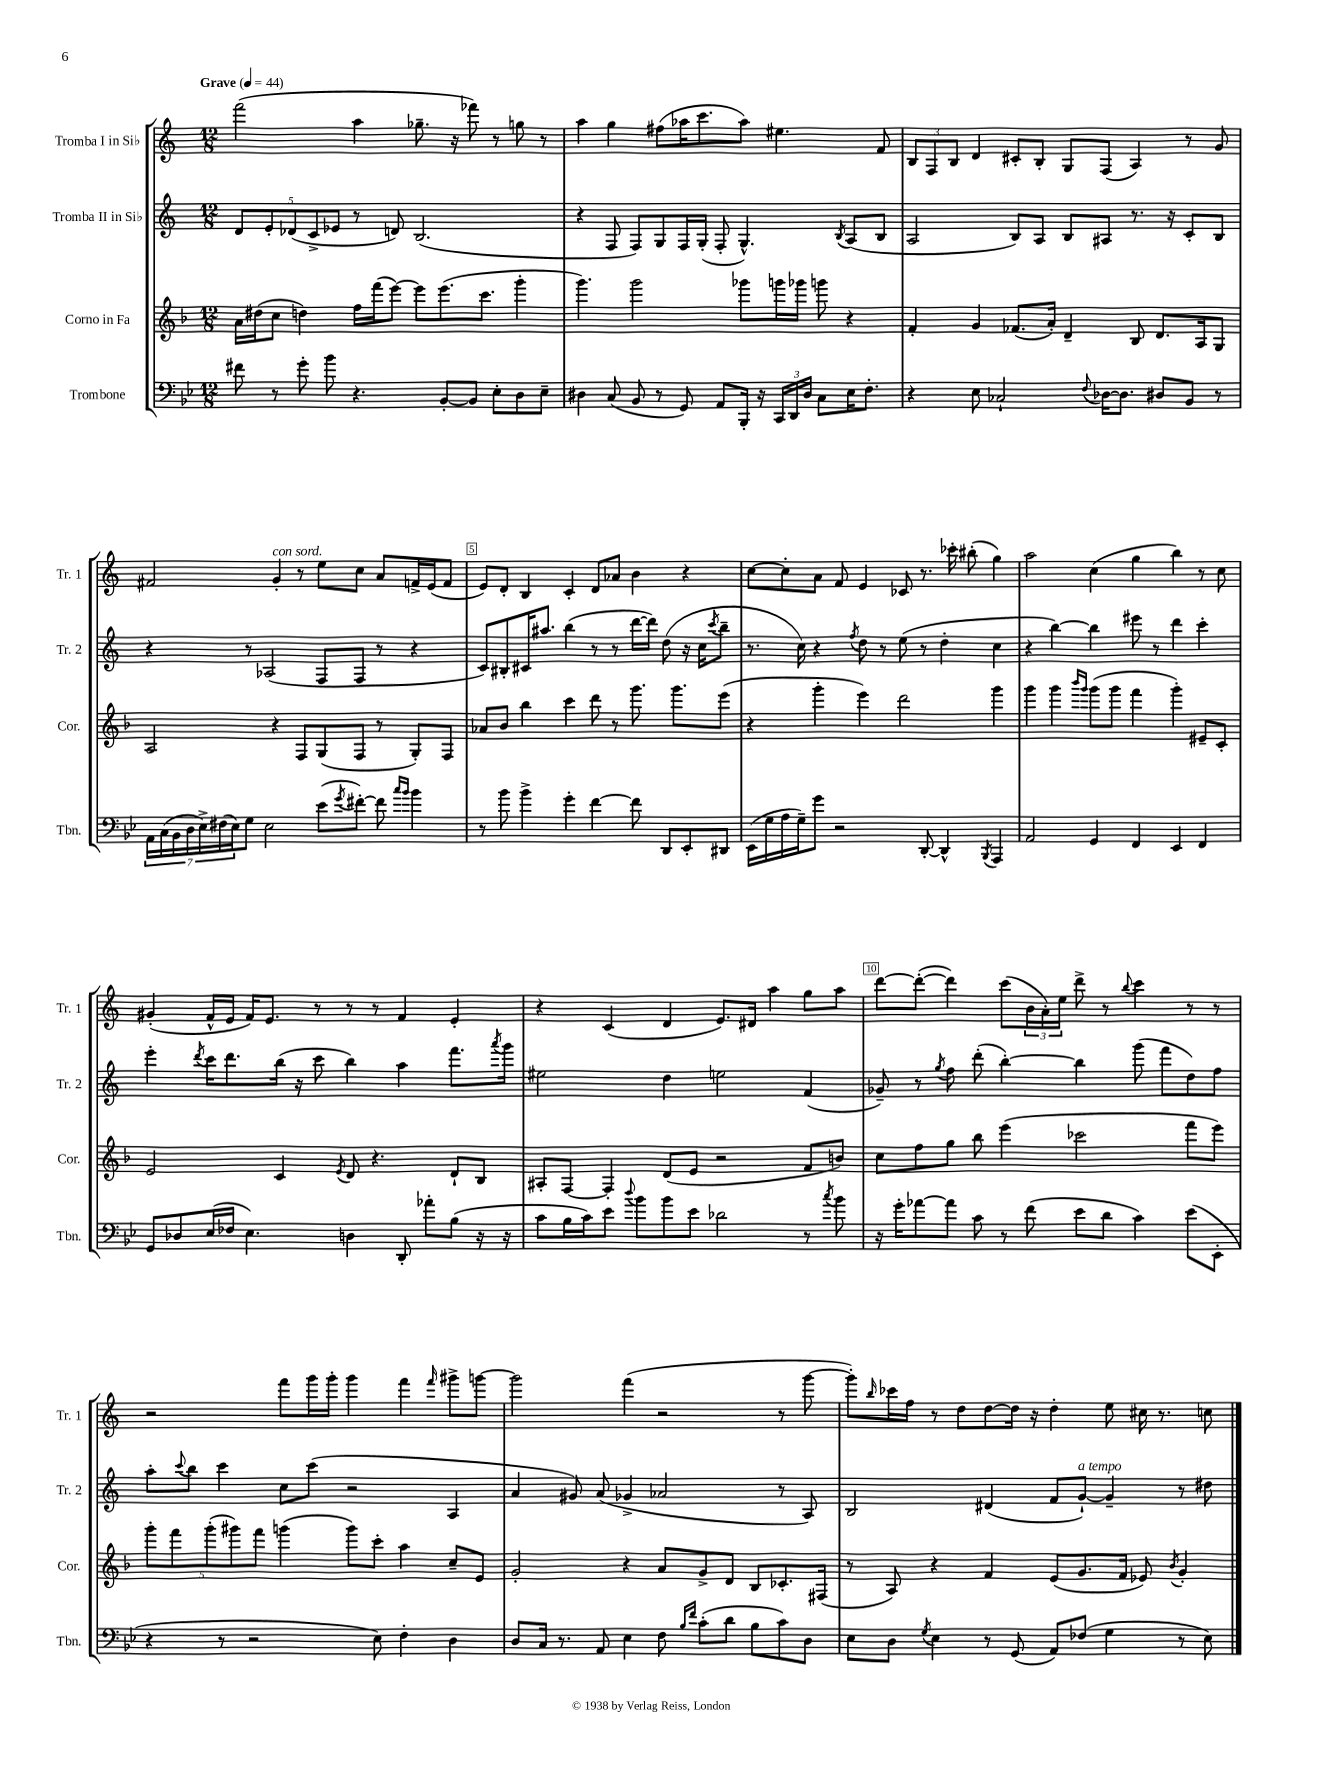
<<
\new StaffGroup <<
\new Staff = "s0" \with { instrumentName = "Tromba I in Sib" shortInstrumentName = "Tr. 1" } {
    \clef treble \key c \major \numericTimeSignature \time 12/8 \tempo "Grave" 4 = 44
    f'''2( a''4 ges''8.-- r16 fes'''8) r8 g''8 r8 |
    a''4 g''4 fis''8( aes''16 c'''8. aes''8) eis''4. f'8 |
    \tuplet 3/2 { b8 f8 b8 } d'4 cis'8-. b8-. g8 f8( a4) r8 g'8 |
    fis'2 g'4-.^\markup { \italic "con sord." } r8 e''8 c''8 a'8 f'16-> e'16( f'8 |
    e'8) d'8-. b4 c'4-. d'8 aes'8 b'4 r4 |
    c''8~ c''8-. a'8 f'8 e'4 ces'8 r8. ces'''16-. bis''8-.( g''4) |
    a''2 c''4( g''4 b''4) r8 c''8 |
    gis'4-.( f'16-^ e'16 f'16) e'8. r8 r8 r8 f'4 e'4-. |
    r4 c'4( d'4 e'8.) dis'16 a''4 g''8 a''8 |
    d'''8~ d'''8~-.( d'''4) c'''8( \tuplet 3/2 { b'16 a'16-.) e''16 } d'''8-> r8 \appoggiatura { b''8 } c'''4 r8 r8 |
    r2 f'''8 g'''16 g'''16-. g'''4 f'''4 \grace { f'''16 } gis'''8-> g'''8~ |
    g'''2 f'''4( r2 r8 g'''8~ |
    g'''8-.) \grace { b''16 } ces'''16 f''16 r8 d''8 d''8~ d''16 r16 d''4-. e''8 cis''16 r8. c''8 \bar "|." |
}
\new Staff = "s1" \with { instrumentName = "Tromba II in Sib" shortInstrumentName = "Tr. 2" } {
    \clef treble \key c \major \numericTimeSignature \time 12/8
    \tuplet 5/4 { d'8 e'8-. des'8( c'8-> ees'8 } r8 d'8) b2.( |
    r4 f8 f8) g8 f16 g16-.( f8-. g4.-^) \acciaccatura { b8 } a8( b8 |
    a2 b8) a8 b8 ais8 r8. r16 c'8-. b8 |
    r4 r8 aes2( f8 f8 r8 r4 |
    c'8) bis8-. cis'16 ais''8. b''4( r8 r8 d'''16~ d'''16) d''8( r16 c''16 \acciaccatura { c'''8 } b''8-- |
    r8. c''16) r4 \acciaccatura { f''8 } d''8 r8 e''8( r8 d''4-. c''4 |
    r4 b''4~) b''4 eis'''8 r8 d'''4 c'''4-. |
    e'''4-. \acciaccatura { d'''8 } c'''16 d'''8. b''16( r16 c'''8 b''4) a''4 f'''8. \acciaccatura { a'''8 } g'''16 |
    eis''2 d''4 e''2 f'4( |
    ges'8--) r8 \acciaccatura { g''8 } f''8 d'''8-.( b''4~-.) b''4 g'''8( f'''8 d''8) f''8 |
    a''8-. \appoggiatura { c'''8 } b''8 c'''4 c''8 c'''8( r2 a4 |
    a'4 gis'8) a'8( ges'4-> aes'2 r8 a8) |
    b2 dis'4( f'8 g'8~-!^\markup { \italic "a tempo" }) g'4-- r8 dis''8 \bar "|." |
}
\new Staff = "s2" \with { instrumentName = "Corno in Fa" shortInstrumentName = "Cor." } {
    \clef treble \key f \major \numericTimeSignature \time 12/8
    a'16 dis''16( c''8 d''4) f''16 f'''16( e'''8~) e'''8 e'''8.( c'''8. g'''4-. |
    g'''4.) g'''2 ges'''8 g'''16 ges'''16 g'''8 r4 |
    f'4-. g'4 fes'8.( a'16-.) d'4-- bes8 d'8. a16 g8 |
    a2 r4 f8 g8( f8 r8 g8-.) f8 |
    aes'8 bes'8 bes''4 c'''4 d'''8 r8 g'''8. g'''8. e'''8( |
    r4 g'''4-. e'''4) d'''2 g'''4 |
    g'''4 g'''4 \grace { bes'''16 g'''16 } g'''8( g'''8 f'''4 g'''4-.) eis'8-- c'8-. |
    e'2 c'4 \acciaccatura { e'8 } d'8 r4. d'8-! bes8 |
    ais8-. f8~ f4-. d'8( e'8 r2 f'8 b'8) |
    c''8 f''8 g''8 bes''8 e'''4( ces'''2 f'''8 e'''8) |
    \tuplet 5/4 { g'''8-. f'''8 g'''8-.( gis'''8) f'''8 } g'''4( g'''8) c'''8-. a''4 c''8-- e'8 |
    g'2-. r4 a'8 g'8-> d'8 bes8 ces'8.-. fis16( |
    r8 a8) r4 f'4 e'8( g'8. f'16 ees'8) \acciaccatura { bes'8 } g'4-. \bar "|." |
}
\new Staff = "s3" \with { instrumentName = "Trombone" shortInstrumentName = "Tbn." } {
    \clef bass \key bes \major \numericTimeSignature \time 12/8
    fis'8 r8 g'8-. bes'8 r4. bes,8~-. bes,8 ees8-. d8 ees8-- |
    dis4 c8( bes,8 r8 g,8) a,8 bes,,16-. r16 \tuplet 3/2 { c,16 d,16 dis16 } c8 ees16 f8.-. |
    r4 ees8 ces2-! \appoggiatura { f8 } des16~ des8. dis8 bes,8 r8 |
    \tuplet 7/4 { a,16 c16( bes,16 d16 ees16->) fis16( ees16) } g8 ees2 ees'8( \acciaccatura { g'8 } fis'8~-.) fis'8 \grace { c''16 bes'16 } bes'4 |
    r8 bes'8 bes'4-> g'4-. f'4~ f'8 d,8 ees,8-. dis,8 |
    ees,16( g16 a16 g16--) g'8 r2 d,8~-. d,4-^ \acciaccatura { bes,,8 } a,,4 |
    a,2 g,4 f,4 ees,4 f,4 |
    g,8 des8 ees16( fes16 ees4.) d4 d,8-. aes'8-. bes8( r16 r16 |
    c'8 bes16 c'16) ees'8 \appoggiatura { d''8 } bes'8 bes'8 ees'8 des'2 r8 \acciaccatura { c''8 } bes'8 |
    r16 g'16-. aes'8~ aes'8 c'8 r8 f'8( ees'8 d'8 c'4) ees'8( ees,8-. |
    r4 r8 r2 ees8) f4-. d4 |
    d8 c16 r8. a,8 ees4 f8 \grace { bes16 f'16 } c'8-.( d'8 bes8 c'8) d8 |
    ees8 d8 \acciaccatura { g8 } ees4 r8 g,8( a,8) fes8( g4 r8 ees8) \bar "|." |
}
>>
>>
\layout { \context { \Score \override BarNumber.break-visibility = ##(#f #t #t) barNumberVisibility = #(every-nth-bar-number-visible 5) \override BarNumber.stencil = #(make-stencil-boxer 0.1 0.3 ly:text-interface::print) } }
